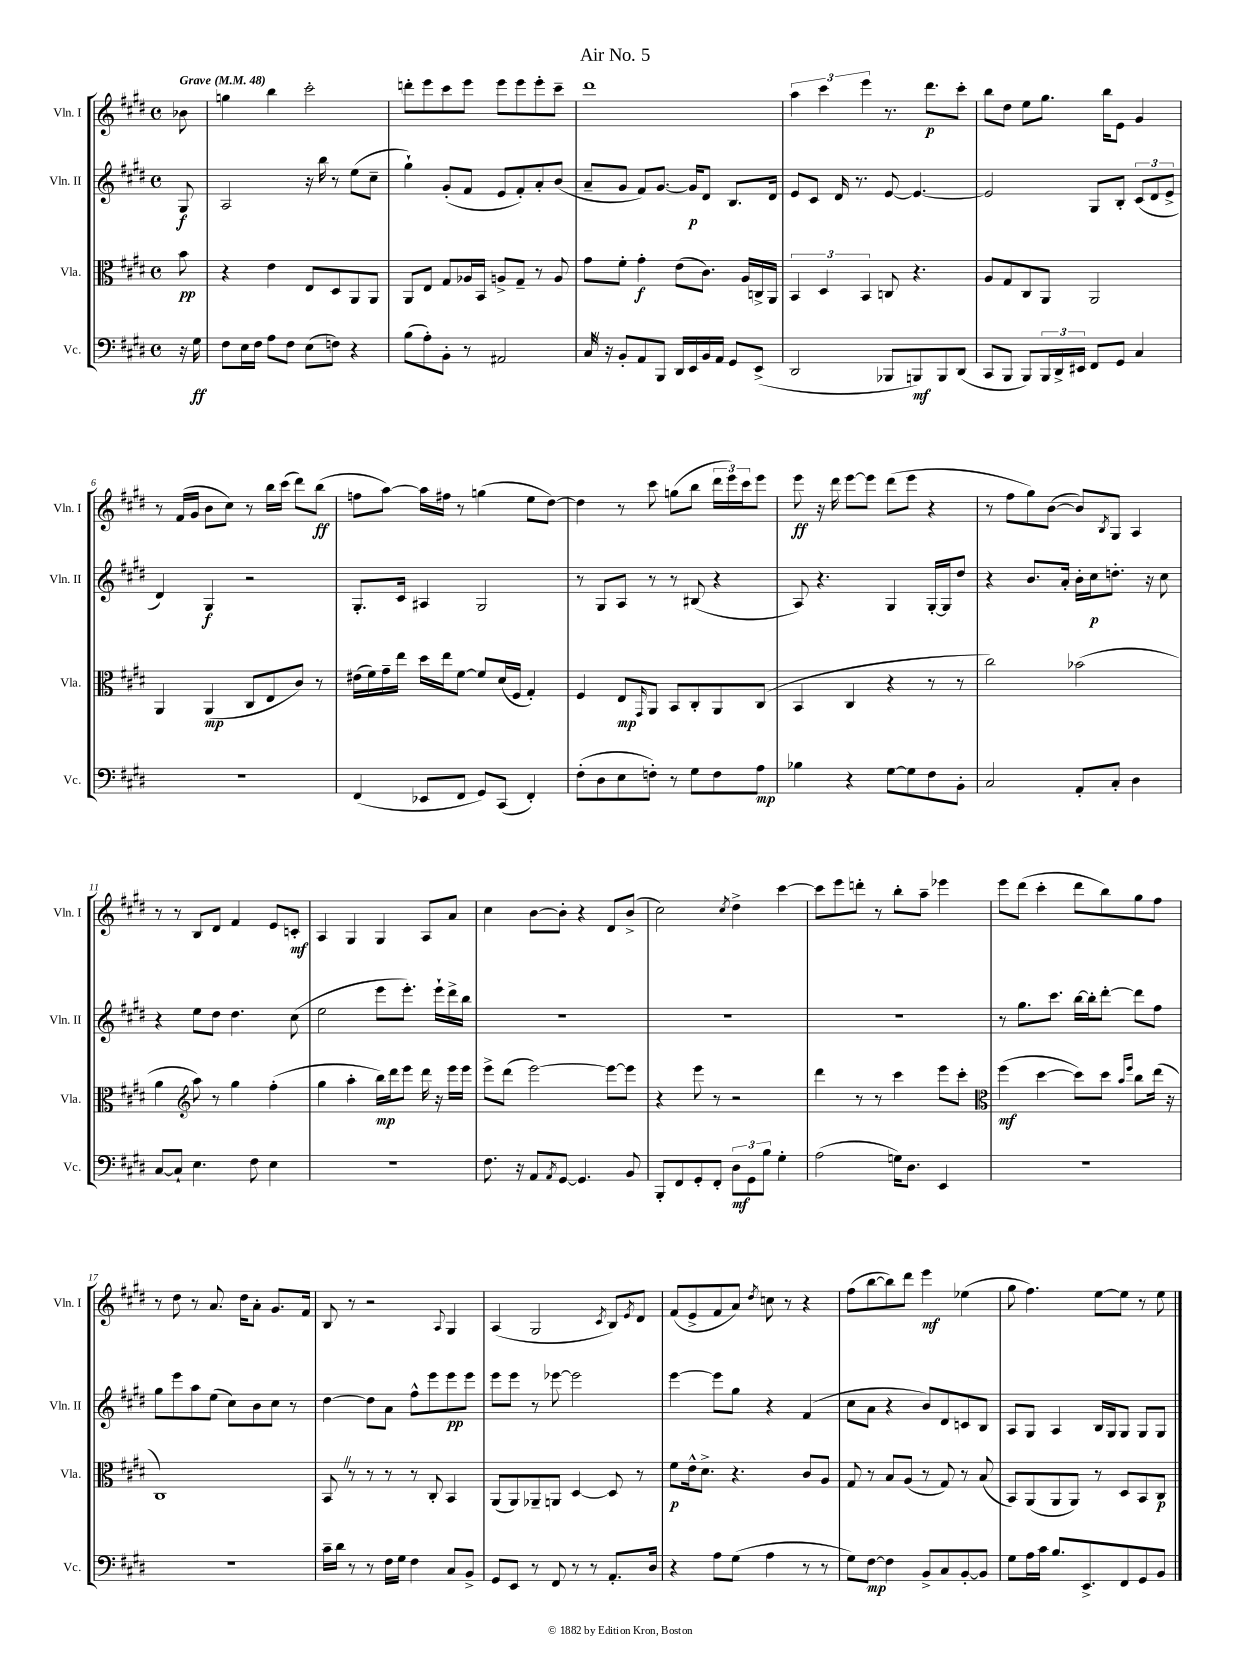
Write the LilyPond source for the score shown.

\header { title = "Air No. 5" }
<<
\new StaffGroup <<
\new Staff = "s0" \with { instrumentName = "Vln. I" shortInstrumentName = "Vln. I" } {
    \clef treble \key e \major \defaultTimeSignature \time 4/4 \partial 8 \tempo "Grave" 4 = 48
    bes'8 |
    g''4 b''4 cis'''2-. |
    d'''8-. e'''8 cis'''8 e'''8 e'''8 e'''8 e'''8-. cis'''8-- |
    dis'''1 |
    \tuplet 3/2 { a''4 cis'''4 e'''4 } r8. dis'''8.\p cis'''8-. |
    b''8 dis''8 e''8 gis''8. b''16 e'8 gis'4 |
    r8 fis'16( gis'16 b'8 cis''8) r8 b''16 cis'''16( dis'''8) b''8\ff( |
    f''8 a''8~) a''16 fis''16 r8 g''4( e''8 dis''8~) |
    dis''4 r8 cis'''8 g''8( b''8 \tuplet 3/2 { dis'''16 e'''16) cis'''16 } e'''8 |
    e'''8\ff r16 dis'''16 e'''8~ e'''8 dis'''8( e'''8 r4 |
    r8 fis''8 gis''8) b'8~( b'8) \acciaccatura { b8 } gis8 a4 |
    r8 r8 b8 dis'8 fis'4 e'8 c'8-.\mf |
    a4 gis4 gis4 a8 a'8 |
    cis''4 b'8~ b'8-. r4 dis'8 b'8->( |
    cis''2) \acciaccatura { cis''8 } dis''4-> cis'''4~ |
    cis'''8 e'''8 d'''8-. r8 b''8-. a''8-- ees'''4 |
    e'''8 dis'''8( cis'''4-. dis'''8 b''8) gis''8 fis''8 |
    r8 dis''8 r8 a'8. dis''16 a'8-. gis'8. fis'16 |
    b8 r8 r2 \appoggiatura { a8 } gis4 |
    a4( gis2 \acciaccatura { cis'8 } b8) \acciaccatura { e'8 } dis'8 |
    fis'8( e'8-> fis'8 a'8) \acciaccatura { dis''8 } c''8 r8 r4 |
    fis''8( b''8~ b''8) dis'''8 e'''4\mf ees''4( |
    gis''8 fis''4.) e''8~ e''8 r8 e''8 \bar "|." |
}
\new Staff = "s1" \with { instrumentName = "Vln. II" shortInstrumentName = "Vln. II" } {
    \clef treble \key e \major \defaultTimeSignature \time 4/4 \partial 8
    gis8\f |
    a2 r16 b''16 r8 e''8( cis''8-- |
    gis''4-!) gis'8-.( fis'8 e'8 fis'8-.) a'8-. b'8( |
    a'8-- gis'8 fis'8) gis'8.~ gis'16\p dis'8 b8. dis'16 |
    e'8 cis'8 dis'16 r8. e'8~ e'4.~ |
    e'2 gis8 b8-. \tuplet 3/2 { cis'8( dis'8 e'8-> } |
    dis'4) gis4\f r2 |
    gis8.-. cis'16 ais4 gis2 |
    r8 gis8 a8 r8 r8 bis8( r4 |
    a8) r4. gis4 gis16~-. gis16 dis''8 |
    r4 b'8. a'16-. b'16-. cis''16\p d''8.-. r16 cis''8 |
    r4 e''8 dis''8 dis''4. cis''8( |
    e''2 e'''8 e'''8.-.) e'''16-! dis'''16-> b''16 |
    R1 |
    R1 |
    R1 |
    r8 gis''8. cis'''8. b''16~ b''16-. dis'''8~-. dis'''8 fis''8 |
    gis''8 e'''8 a''8 e''8( cis''8) b'8 cis''8 r8 |
    dis''4~ dis''8 a'8 fis''8-^ e'''8 e'''8\pp e'''8 |
    e'''8 e'''8 r8 ees'''8~ ees'''2 |
    e'''4~ e'''8 gis''8 r4 fis'4( |
    cis''8 a'8 r4 b'8) dis'8 c'8 b8 |
    a8 gis8 a4 b16 gis16 gis8 gis8 gis8 \bar "|." |
}
\new Staff = "s2" \with { instrumentName = "Vla." shortInstrumentName = "Vla." } {
    \clef alto \key e \major \defaultTimeSignature \time 4/4 \partial 8
    b'8\pp |
    r4 e'4 e8 dis8 a,8 a,8 |
    a,8 e8 gis8 aes16 b,16 a8-> gis8-- r8 a8 |
    gis'8 fis'8-. gis'4-.\f e'8( cis'8.) a16 c16-> a,16 |
    \tuplet 3/2 { b,4 dis4 b,4 } c8 r4. |
    a8 gis8 cis8 a,8 a,2 |
    a,4 a,4\mp( cis8 e8 cis'8) r8 |
    eis'16( fis'16) gis'16-- e''16 dis''16 e''16 fis'8~ fis'8 dis'16( fis16 gis4-.) |
    fis4 e8\mp \grace { gis,16 } a,8 b,8 cis8-. a,8 cis8( |
    b,4 cis4 r4 r8 r8 |
    cis''2) bes'2( |
    a'4 \clef treble a''8) r8 gis''4 fis''4-.( |
    gis''4 a''4-. b''16\mp) dis'''16 e'''8 dis'''16 r16 e'''16 e'''16 |
    e'''8-> dis'''8( e'''2~) e'''8~ e'''8 |
    r4 e'''8 r8 r2 |
    dis'''4 r8 r8 cis'''4 e'''8 cis'''8-. |
    \clef alto fis''4\mf( dis''4~ dis''8) dis''8 \grace { b'16 fis''16 } cis''8 e''16( r16 |
    cis1) |
    b,8 \once \override BreathingSign.text = \markup { \musicglyph "scripts.caesura.straight" } \breathe r8 r8 r8 r8 cis8-. b,4 |
    a,8( a,8) aes,8-- a,8 dis4~ dis8 r8 |
    fis'8\p e'16-^ dis'8.-> r4. cis'8 a8 |
    gis8 r8 b8 a8( r8 gis8) r8 b8( |
    b,8) a,8( a,8 a,8) r8 dis8 b,8 cis8\p \bar "|." |
}
\new Staff = "s3" \with { instrumentName = "Vc." shortInstrumentName = "Vc." } {
    \clef bass \key e \major \defaultTimeSignature \time 4/4 \partial 8
    r16 gis16\ff |
    fis8 e16 fis16 a8 fis8 e8( f8) r4 |
    b8( a8-.) b,8-. r8 ais,2 |
    cis16 \once \override BreathingSign.text = \markup { \musicglyph "scripts.caesura.straight" } \breathe r16 b,8-. a,8 b,,8 dis,16 e,16 b,16 a,16 gis,8 e,8->( |
    dis,2 bes,,8 b,,8\mf) b,,8 dis,8( |
    cis,8 b,,8 b,,8) \tuplet 3/2 { b,,16 dis,16-> eis,16 } fis,8 gis,8 cis4 |
    R1 |
    fis,4( ees,8 fis,8 gis,8) cis,8( fis,4-.) |
    fis8-.( dis8 e8 f8-.) r8 gis8 f8 a8\mp |
    bes4 r4 gis8~ gis8 fis8 b,8-. |
    cis2 a,8-. cis8-. dis4 |
    cis8~ cis8-! e4. fis8 e4 |
    R1 |
    fis8. r16 a,8 \acciaccatura { a,8 } gis,8~ gis,4. b,8 |
    b,,8-. fis,8 gis,8-. fis,8-. \tuplet 3/2 { dis8\mf gis,8 b8 } gis4-. |
    a2( g16) dis8. e,4 |
    R1 |
    R1 |
    cis'16-- dis'16 r8 r8 fis16 gis16 fis4 cis8 b,8-> |
    gis,8 e,8 r8 fis,8 r8 r8 a,8.-. dis16 |
    r4 a8 gis8( a4 r8 r8 |
    gis8) fis8~\mp fis4 b,8-> cis8 b,8~-. b,8 |
    gis8 a16 cis'16 b8. e,8.-> fis,8 gis,8 b,8 \bar "|." |
}
>>
>>
